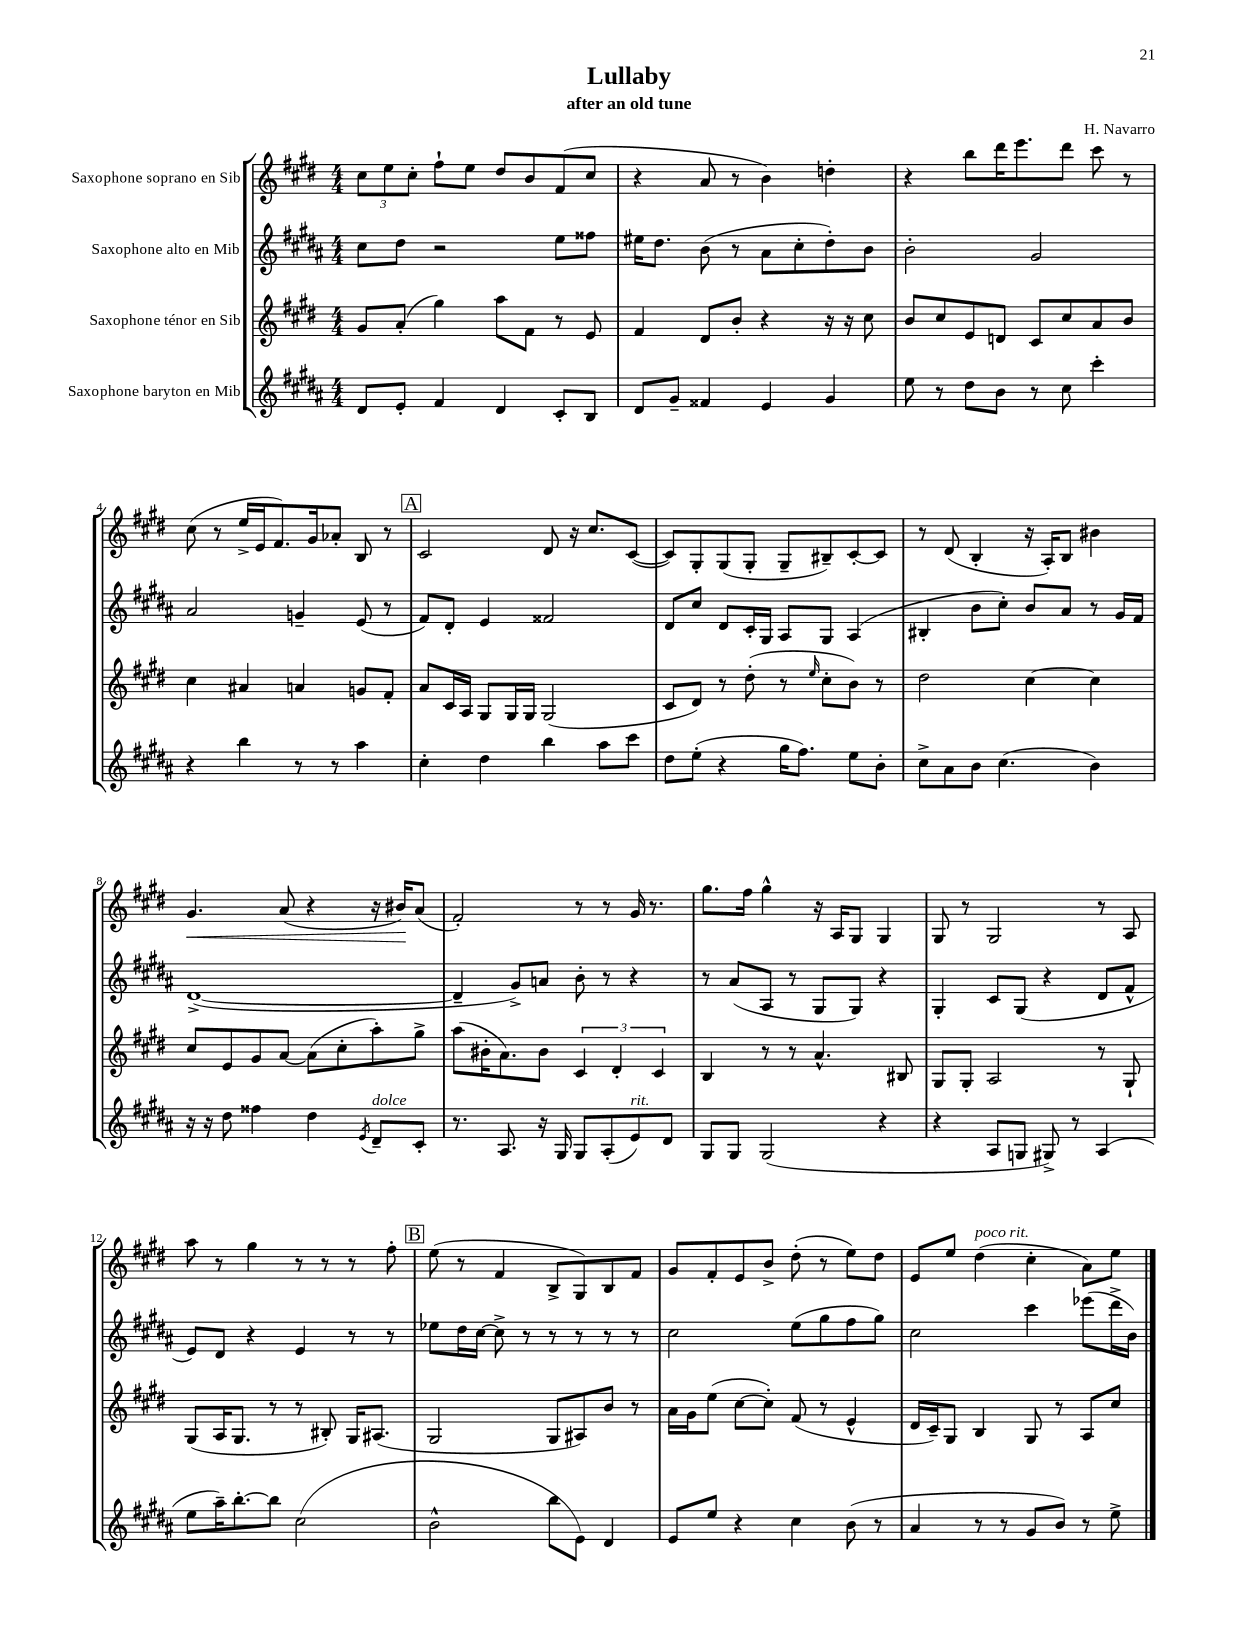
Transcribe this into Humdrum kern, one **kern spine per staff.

**kern	**kern	**kern	**kern
*staff4	*staff3	*staff2	*staff1
*clefG2	*clefG2	*clefG2	*clefG2
*k[f#c#g#d#a#]	*k[f#c#g#d#]	*k[f#c#g#d#a#]	*k[f#c#g#d#]
*M4/4	*M4/4	*M4/4	*M4/4
8d#	8g#	8cc#	12cc#
.	.	.	12ee
8e'	(8a'	8dd#	.
.	.	.	12cc#'
4f#	4gg#)	2r	8ff#`
.	.	.	8ee
4d#	8aa	.	8dd#
.	8f#	.	8b
8c#'	8r	8ee	(8f#
8B	8e	8ff##	8cc#
=	=	=	=
8d#	4f#	16ee#	4r
.	.	8.dd#	.
8g#~	.	.	.
4f##	8d#	(8b	8a
.	8b'	8r	8r
4e	4r	8a#	4b)
.	.	8cc#'	.
4g#	16r	8dd#')	4dd'
.	16r	.	.
.	8cc#	8b	.
=	=	=	=
8ee	8b	2b'	4r
8r	8cc#	.	.
8dd#	8e	.	8bb
8b	8d	.	16ddd#
.	.	.	8.eee
8r	8c#	2g#	.
8cc#	8cc#	.	8ddd#
4ccc#'	8a	.	8ccc#
.	8b	.	8r
=	=	=	=
4r	4cc#	2a#	(8cc#
.	.	.	8r
4bb	4a#	.	16ee^
.	.	.	16e
.	.	.	8.f#)
8r	4a	4g~	.
.	.	.	16g#
8r	.	.	8a-'
4aa#	8g	(8e	8B
.	8f#'	8r	8r
=	=	=	=
4cc#'	8a	8f#)	2c#
.	16c#	8d#'	.
.	16A	.	.
4dd#	8G#	4e	.
.	16G#	.	.
.	16G#	.	.
4bb	(2G#	2f##	8d#
.	.	.	16r
.	.	.	8.cc#
8aa#	.	.	.
8ccc#	.	.	([8c#
=	=	=	=
8dd#	8c#	8d#	8c#])
(8ee'	8d#)	8cc#	8G#'
4r	8r	8d#	(8G#
.	(8dd#'	16c#'	8G#'
.	.	16G#	.
16gg#	8r	8A#	8G#~
8.ff#)	.	.	.
.	16qqee	.	.
.	8cc#'	8G#	8B#~)
8ee	8b)	(4A#	[8c#'
8b'	8r	.	8c#]
=	=	=	=
8cc#^	2dd#	4B#'	8r
8a#	.	.	(8d#
8b	.	8b	4B'
(4.cc#	.	8cc#')	.
.	[4cc#	8b	16r
.	.	.	16A')
.	.	8a#	8B
4b)	4cc#]	8r	4b#
.	.	16g#	.
.	.	16f#	.
=	=	=	=
16r	8cc#	([1d#^	4.g#
16r	.	.	.
8dd#	8e	.	.
4ff##	8g#	.	.
.	[8a	.	(8a
4dd#	(8a]	.	4r
.	8cc#'	.	.
8qe	.	.	.
8d#~	8aa')	.	16r
.	.	.	16b#)
8c#'	8gg#^	.	(8a
=	=	=	=
8.r	(8aa	4d#~]	2f#')
.	16b#'	.	.
8.A#	8.a)	.	.
.	.	8g#^)	.
16r	8b#	8a	.
16G#	.	.	.
8G#	6c#	8b'	8r
(8A#'	.	8r	8r
.	6d#'	.	.
8e)	.	4r	16g#
.	.	.	8.r
.	6c#	.	.
8d#	.	.	.
=	=	=	=
8G#	4B	8r	8.gg#
8G#	.	(8a#	.
.	.	.	16ff#
(2G#	8r	8A#	4gg#^^
.	8r	8r	.
.	4.a^^	8G#	16r
.	.	.	16A
.	.	8G#)	8G#
4r	.	4r	4G#
.	8B#	.	.
=	=	=	=
4r	8G#	4G#'	8G#
.	8G#'	.	8r
8A#	2A	8c#	2G#
8G	.	(8G#	.
8G#^)	.	4r	.
8r	.	.	.
(4A#	8r	8d#	8r
.	8G#`	8f#^^	8A
=	=	=	=
8ee	(8G#	8e)	8aa
16aa#~)	16A	8d#	8r
[8.bb'	8.G#	.	.
.	.	4r	4gg#
8bb]	8r	.	.
(2cc#	8r	4e	8r
.	8B#')	.	8r
.	16G#	8r	8r
.	(8.A#	.	.
.	.	8r	8ff#'
=	=	=	=
2b^^	2G#	8ee-	(8ee
.	.	16dd#	8r
.	.	[16cc#	.
.	.	8cc#^]	4f#
.	.	8r	.
8bb	8G#	8r	8B^
8e)	8A#)	8r	8G#)
4d#	8b	8r	8B
.	8r	8r	8f#
=	=	=	=
8e	16a	2cc#	8g#
.	16g#	.	.
8ee	(8ee	.	8f#'
4r	[8cc#	.	8e
.	8cc#'])	.	8b^
4cc#	(8f#	(8ee	(8dd#'
.	8r	8gg#	8r
(8b	4e^^	8ff#	8ee)
8r	.	8gg#)	8dd#
=	=	=	=
4a#	16d#	2cc#	8e
.	16c#~)	.	.
.	8G#	.	8ee
8r	4B	.	(4dd#
8r	.	.	.
8g#	8G#	4ccc#	4cc#'
8b)	8r	.	.
8r	8A	(8eee-	8a)
8ee^	8cc#	16ddd#^	8ee
.	.	16b)	.
==	==	==	==
*-	*-	*-	*-
